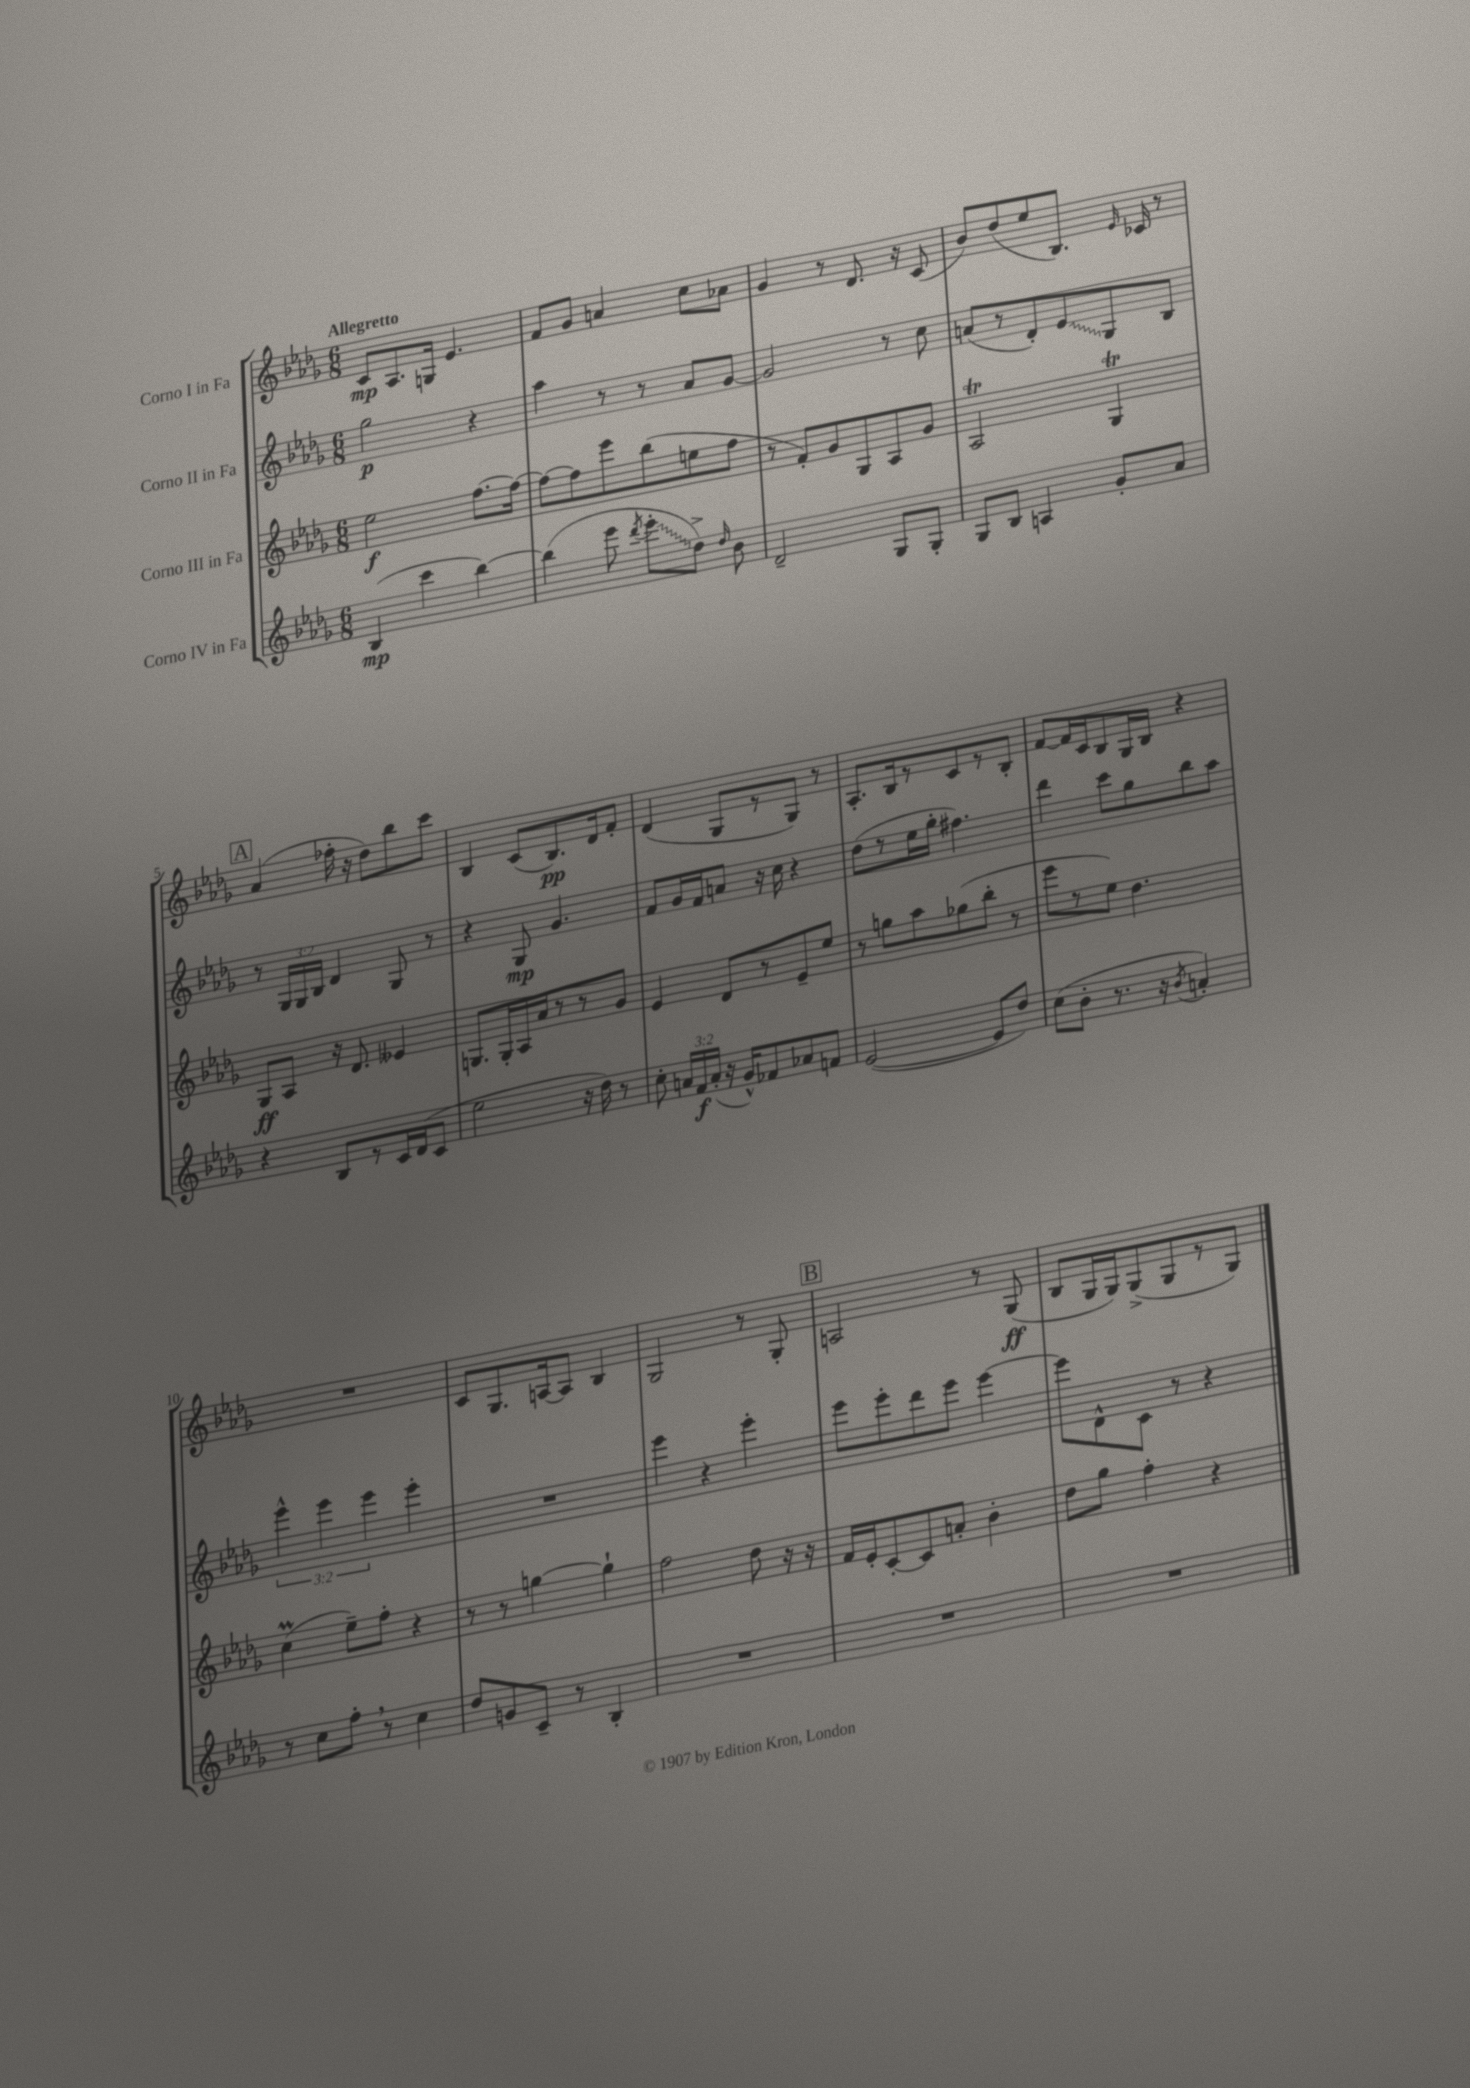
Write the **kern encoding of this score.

**kern	**kern	**kern	**kern
*staff4	*staff3	*staff2	*staff1
*clefG2	*clefG2	*clefG2	*clefG2
*k[b-e-a-d-g-]	*k[b-e-a-d-g-]	*k[b-e-a-d-g-]	*k[b-e-a-d-g-]
*M6/8	*M6/8	*M6/8	*M6/8
(4B-/	2ee-\	2gg-\	8c/L
.	.	.	8.A-/
4ccc\	.	.	.
.	.	.	16G/Jk
.	.	.	4.e-/
[4bb-\)	[8.ff\L	4r	.
.	16ff\_Jk	.	.
=	=	=	=
(4bb-\]	8ff\_L	4aa-\	8f/L
.	8ff\]	.	8g-/J
8eee-\	8eee-\	8r	4a/
8qddd-/	.	.	.
8eee-'\L	(8bb-\	8r	.
8dd-^\J)	8ee\	8a-/L	8cc\L
16qqdd-/	.	.	.
8b-\	8ff\J	[8g-/J	8a-\J
=	=	=	=
2d-~/	8r	2g-/]	4g-/
.	8f'/L)	.	.
.	8g-/	.	8r
.	8G-/	.	8.d-/
8G-/L	8A-/	8r	.
.	.	.	16r
8G-'/J	8g-/J	8cc\	(8c/
=	=	=	=
8G-/L	2A-/	(8a/L	8b-/L)
8B-/J	.	8r	(8dd-/
4A/	.	8d-'/)	8ee-/
.	.	8e-/	8.B-/J)
8g-'/L	4G-/	8G-/	.
.	.	.	16qqe-/
.	.	.	16c-/
8a-/J	.	8B-/J	8r
=	=	=	=
4r	8G-/L	8r	(4a-/
.	8A-/J	24G-/LL	.
.	.	24G-/	.
.	.	24B-/JJ	.
8B-/L	16r	4d-/	16ff-'\
.	8.d-/	.	16r
8r	.	.	8dd-\L)
16c/L	4e--/	8G-/	8bb-\
(16d-/J	.	.	.
8c/J	.	8r	8ccc\J
=	=	=	=
2ee-\	8.G/L	4r	4B-/
.	16G'/L	.	.
.	16A-/	8G-/	(8c/L
.	16a-/J	.	.
.	8r	4.g-/	8.B-/)
16r	8r	.	.
16dd-\)	.	.	16d-/k
8r	8g-/J	.	8f'/J
=	=	=	=
8cc'\	4e-/	8f/L	(4d-/
24a/LL	.	16g-/L	.
24f/	.	.	.
.	.	16f/J	.
(24a'/JJ	.	.	.
16r	8d-/L	8a/J	8G-/L
16g-^^/LK)	.	.	.
8f-/	8r	16r	8r
.	.	16cc\	.
8a-/	8e-~/	4r	8G-/J)
8f/J	8ee-/J	.	8r
=	=	=	=
([2e-/	8r	(8dd-\L	8.A-'/L
.	8gg\L	8r	.
.	.	.	16B-/k
.	8aa-\	16ee-\L	8r
.	.	16gg-'\JJ	.
.	(8gg-\	4.ff#\)	8c/
8e-/]L	8bb-'\J	.	8r
8dd-/J)	8r	.	8B-'/J
=	=	=	=
(8cc\L	8eee-\L	4ddd-\	[8f/L
8b-'\J	8r	.	16f/]L
.	.	.	16c/J
8.r	8ee-\J)	8ccc\L	8B-/
.	4.dd-\	8gg-\	16G-/L
16r	.	.	16B-/JJ
8qb-/	.	.	.
4a'/)	.	8bb-\	4r
.	.	8aa-\J	.
=	=	=	=
8r	(4cc\	6eee-^^\	2.r
8cc\L	.	.	.
.	.	6eee-\	.
8ff'\J	8ee-~\L)	.	.
.	.	6eee-\	.
8r	8ff'\J	.	.
4cc\	4r	4eee-'\	.
=	=	=	=
8dd-/L	8r	2.r	8c/L
8g/	8r	.	8.G-/
8c~/J	[4gg\	.	.
.	.	.	[16A/k
8r	.	.	8A/]J
4B-'/	4gg`\]	.	4B-/
=	=	=	=
2.r	2ff\	4eee-\	2G-/
.	.	4r	.
.	8dd-\	4eee-'\	8r
.	16r	.	8G-'/
.	16r	.	.
=	=	=	=
2.r	16f/LL	8eee-\L	2A/
.	16e-'/J	.	.
.	[8c'/	8eee-'\	.
.	8c/]	8ddd-\	.
.	8a'/J	8eee-\J	.
.	4b-'\	[4eee-\	8r
.	.	.	(8G-/
=	=	=	=
2.r	8dd-\L	8eee-\]L	8B-/L
.	8gg-\J	8d-^^\	16G-/L
.	.	.	16G-/J)
.	4ff'\	8c\J	(8G-^/
.	.	8r	8G-/
.	4r	4r	8r
.	.	.	8G-/J)
==	==	==	==
*-	*-	*-	*-
